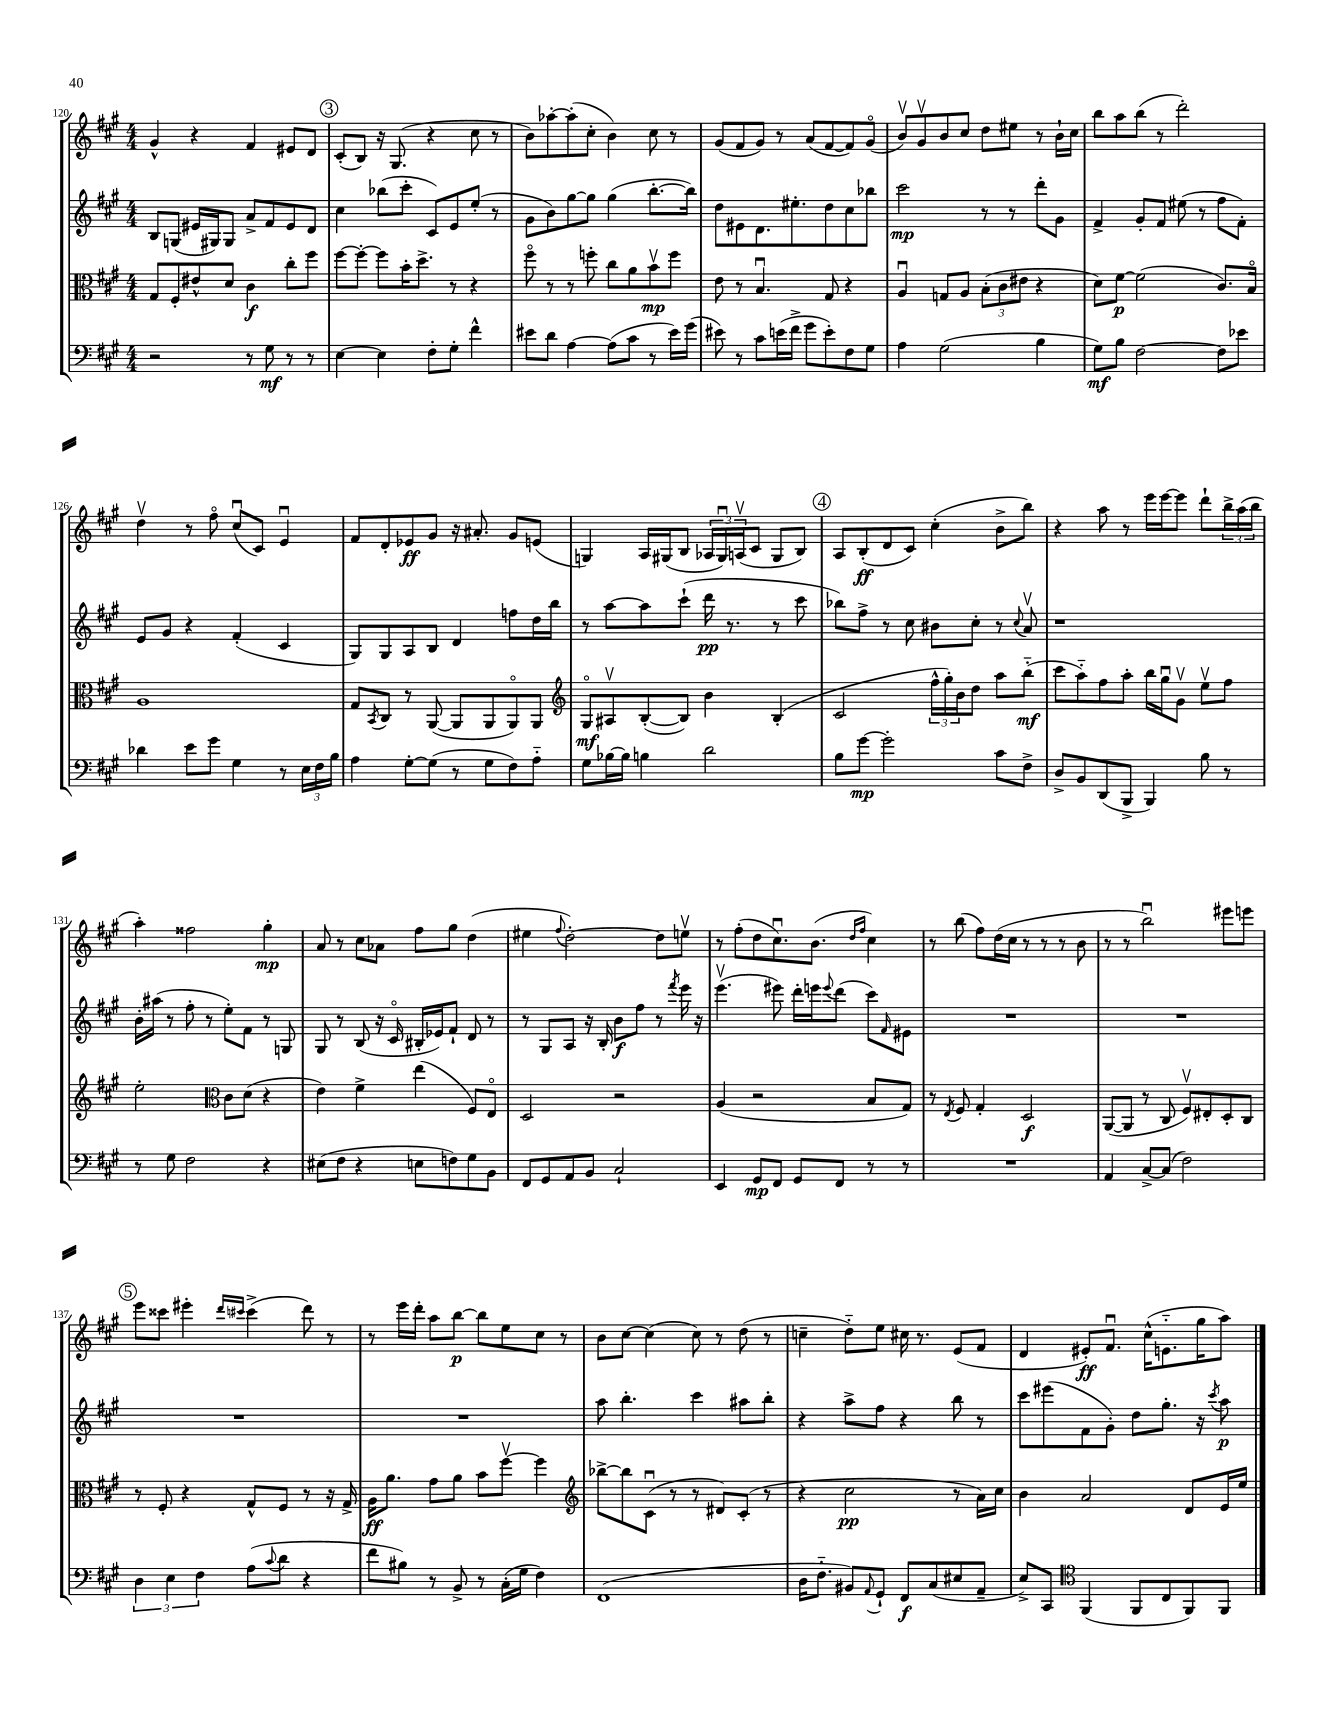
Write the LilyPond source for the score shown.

<<
\new StaffGroup <<
\new Staff = "s0" {
    \clef treble \key a \major \numericTimeSignature \time 4/4
    gis'4-^ r4 fis'4 eis'8 d'8 |
    \mark \markup { \circle "3" } cis'8-.( b8) r16 gis8.( r4 cis''8 r8 |
    b'8) aes''8~-. aes''8-.( cis''8-. b'4) cis''8 r8 |
    gis'8( fis'8 gis'8) r8 a'8( fis'8~ fis'8) gis'8\flageolet( |
    b'8\upbow) gis'8\upbow b'8 cis''8 d''8 eis''8 r8 b'16-! cis''16 |
    b''8 a''8 b''8( r8 d'''2-.) |
    d''4\upbow r8 fis''8\flageolet cis''8\downbow( cis'8) e'4\downbow |
    fis'8 d'8-. ees'8\ff gis'8 r16 ais'8.-. gis'8 e'8( |
    g4) a16 gis16( b8 \tuplet 3/2 { aes16 gis16\downbow) a16\upbow( } cis'8 gis8 b8) |
    \mark \markup { \circle "4" } a8 b8-.\ff( d'8 cis'8) cis''4-.( b'8-> b''8) |
    r4 a''8 r8 e'''16 e'''16~ e'''8 d'''8-! \tuplet 3/2 { b''16-> a''16( b''16 } |
    a''4-.) fisis''2 gis''4-.\mp |
    a'8 r8 cis''8 aes'8 fis''8 gis''8 d''4( |
    eis''4 \appoggiatura { fis''8 } d''2~-.) d''8 e''8\upbow |
    r8 fis''8-.( d''8 cis''8.\downbow) b'8.( \grace { d''16 fis''16 } cis''4) |
    r8 b''8( fis''8) d''16( cis''16 r8 r8 r8 b'8 |
    r8 r8 b''2\downbow) eis'''8 e'''8 |
    \mark \markup { \circle "5" } e'''8 cisis'''8 eis'''4-. \grace { d'''16 cis'''16 } cis'''4->( d'''8) r8 |
    r8 e'''16 d'''16-. a''8 b''8~\p b''8 e''8 cis''8 r8 |
    b'8 cis''8~ cis''4( cis''8) r8 d''8( r8 |
    c''4-- d''8-_) e''8 cis''16 r8. e'8( fis'8 |
    d'4 eis'8-.\ff) fis'8.\downbow cis''16-^( e'8.-_ gis''16 a''8) \bar "|." |
}
\new Staff = "s1" {
    \clef treble \key a \major \numericTimeSignature \time 4/4
    b8 g8( eis'16 gis16) gis8 a'8-> fis'8 eis'8 d'8 |
    \mark \markup { \circle "3" } cis''4 bes''8( cis'''8-. cis'8) e'8 e''8-.( r8 |
    gis'8 b'8) gis''8~ gis''8 gis''4( b''8.~-. b''16) |
    d''8 eis'8 d'8. eis''8.-. d''8 cis''8 bes''8 |
    cis'''2\mp r8 r8 d'''8-. gis'8 |
    fis'4-> gis'8-. fis'8 eis''8( r8 fis''8 fis'8-.) |
    e'8 gis'8 r4 fis'4-.( cis'4 |
    gis8) gis8 a8 b8 d'4 f''8 d''16 b''16 |
    r8 a''8~ a''8 cis'''8-!( d'''16\pp r8. r8 cis'''8 |
    \mark \markup { \circle "4" } bes''8) fis''8-> r8 cis''8 bis'8 cis''8-. r8 \appoggiatura { cis''8 } a'8\upbow |
    r1 |
    b'16-. ais''16( r8 fis''8-. r8 e''8-.) fis'8 r8 g8 |
    gis8 r8 b8( r16 cis'16\flageolet bis16-. ees'16) fis'8-! d'8 r8 |
    r8 gis8 a8 r16 b16-. b'8\f fis''8 r8 \acciaccatura { fis'''8 } e'''16 r16 |
    e'''4.\upbow( eis'''8) d'''16-. e'''16 \appoggiatura { e'''8 } d'''8( cis'''8) \grace { fis'16 } eis'8 |
    R1 |
    R1 |
    \mark \markup { \circle "5" } R1 |
    R1 |
    a''8 b''4.-. cis'''4 ais''8 b''8-. |
    r4 a''8-> fis''8 r4 b''8 r8 |
    cis'''8 eis'''8( fis'8 gis'8-.) d''8 gis''8.-. r16 \acciaccatura { cis'''8 } a''8\p \bar "|." |
}
\new Staff = "s2" {
    \clef alto \key a \major \numericTimeSignature \time 4/4
    gis8 fis8-. eis'8-^ d'8 cis'4\f cis''8-. fis''8 |
    \mark \markup { \circle "3" } fis''8~ fis''8~-. fis''8 b'16-. d''8.-> r8 r4 |
    fis''8\flageolet r8 r8 f''8-. cis''8 a'8 b'8\upbow\mp f''8 |
    e'8 r8 b4.\downbow gis8 r4 |
    a4\downbow g8 a8 \tuplet 3/2 { b8-.( cis'8 eis'8 } r4 |
    d'8) fis'8~\p fis'2( cis'8.) b16\flageolet |
    a1 |
    gis8 \acciaccatura { b,8 } cis8 r8 a,8~( a,8 a,8 a,8\flageolet) a,8 |
    \clef treble gis8\flageolet\mf ais8\upbow b8~-.( b8) b'4 b4-.( |
    \mark \markup { \circle "4" } cis'2 \tuplet 3/2 { fis''16-^ gis''16-.) b'16 } d''8 a''8 b''8-_\mf( |
    cis'''8 a''8-_) fis''8 a''8-. b''16 gis''16\downbow gis'8\upbow e''8\upbow fis''8 |
    e''2-. \clef alto cis'8 d'8( r4 |
    e'4) fis'4-> e''4( fis8) e8\flageolet |
    d2 r2 |
    a4( r2 b8 gis8) |
    r8 \acciaccatura { e8 } fis8 gis4-. d2\f |
    a,8~( a,8 r8 cis8 fis8\upbow) eis8-. d8-. cis8 |
    \mark \markup { \circle "5" } r8 fis8-. r4 gis8-^ fis8 r8 r16 gis16-> |
    a16\ff a'8. gis'8 a'8 b'8 fis''8~\upbow fis''4 |
    \clef treble bes''8~-> bes''8 cis'8\downbow( r8 r8 dis'8) cis'8-.( r8 |
    r4 cis''2\pp r8 a'16) cis''16 |
    b'4 a'2 d'8 e'16 e''16 \bar "|." |
}
\new Staff = "s3" {
    \clef bass \key a \major \numericTimeSignature \time 4/4
    r2 r8 gis8\mf r8 r8 |
    \mark \markup { \circle "3" } e4~ e4 fis8-. gis8-. fis'4-^ |
    eis'8 d'8 a4~ a8( cis'8 r8 eis'16) gis'16( |
    eis'8) r8 cis'8 e'16( fis'16-> gis'8 e'8-.) fis8 gis8 |
    a4 gis2( b4 |
    gis8\mf) b8 fis2~ fis8 ees'8 |
    des'4 e'8 gis'8 gis4 r8 \tuplet 3/2 { e16 fis16 b16 } |
    a4 gis8~-. gis8( r8 gis8 fis8) a8-_ |
    gis8 bes16~ bes16 b4 d'2 |
    \mark \markup { \circle "4" } b8 gis'8~\mp gis'2-. cis'8 fis8-> |
    d8-> b,8 d,8( b,,8-> b,,4) b8 r8 |
    r8 gis8 fis2 r4 |
    eis8( fis8 r4 e8 f8) gis8 b,8 |
    fis,8 gis,8 a,8 b,8 cis2-! |
    e,4 gis,8\mp fis,8 gis,8 fis,8 r8 r8 |
    R1 |
    a,4 cis8~-> cis8( fis2) |
    \mark \markup { \circle "5" } \tuplet 3/2 { d4 e4 fis4 } a8( \appoggiatura { cis'8 } d'8 r4 |
    fis'8 bis8) r8 b,8-> r8 cis16-.( gis16 fis4) |
    fis,1( |
    d16 fis8.-_ bis,8) \appoggiatura { a,8 } gis,8-! fis,8\f cis8( eis8 a,8-- |
    e8->) cis,8 \clef tenor fis,4( fis,8 cis8 fis,8) fis,8 \bar "|." |
}
>>
>>
\layout { \context { \Score currentBarNumber = #120 } }
